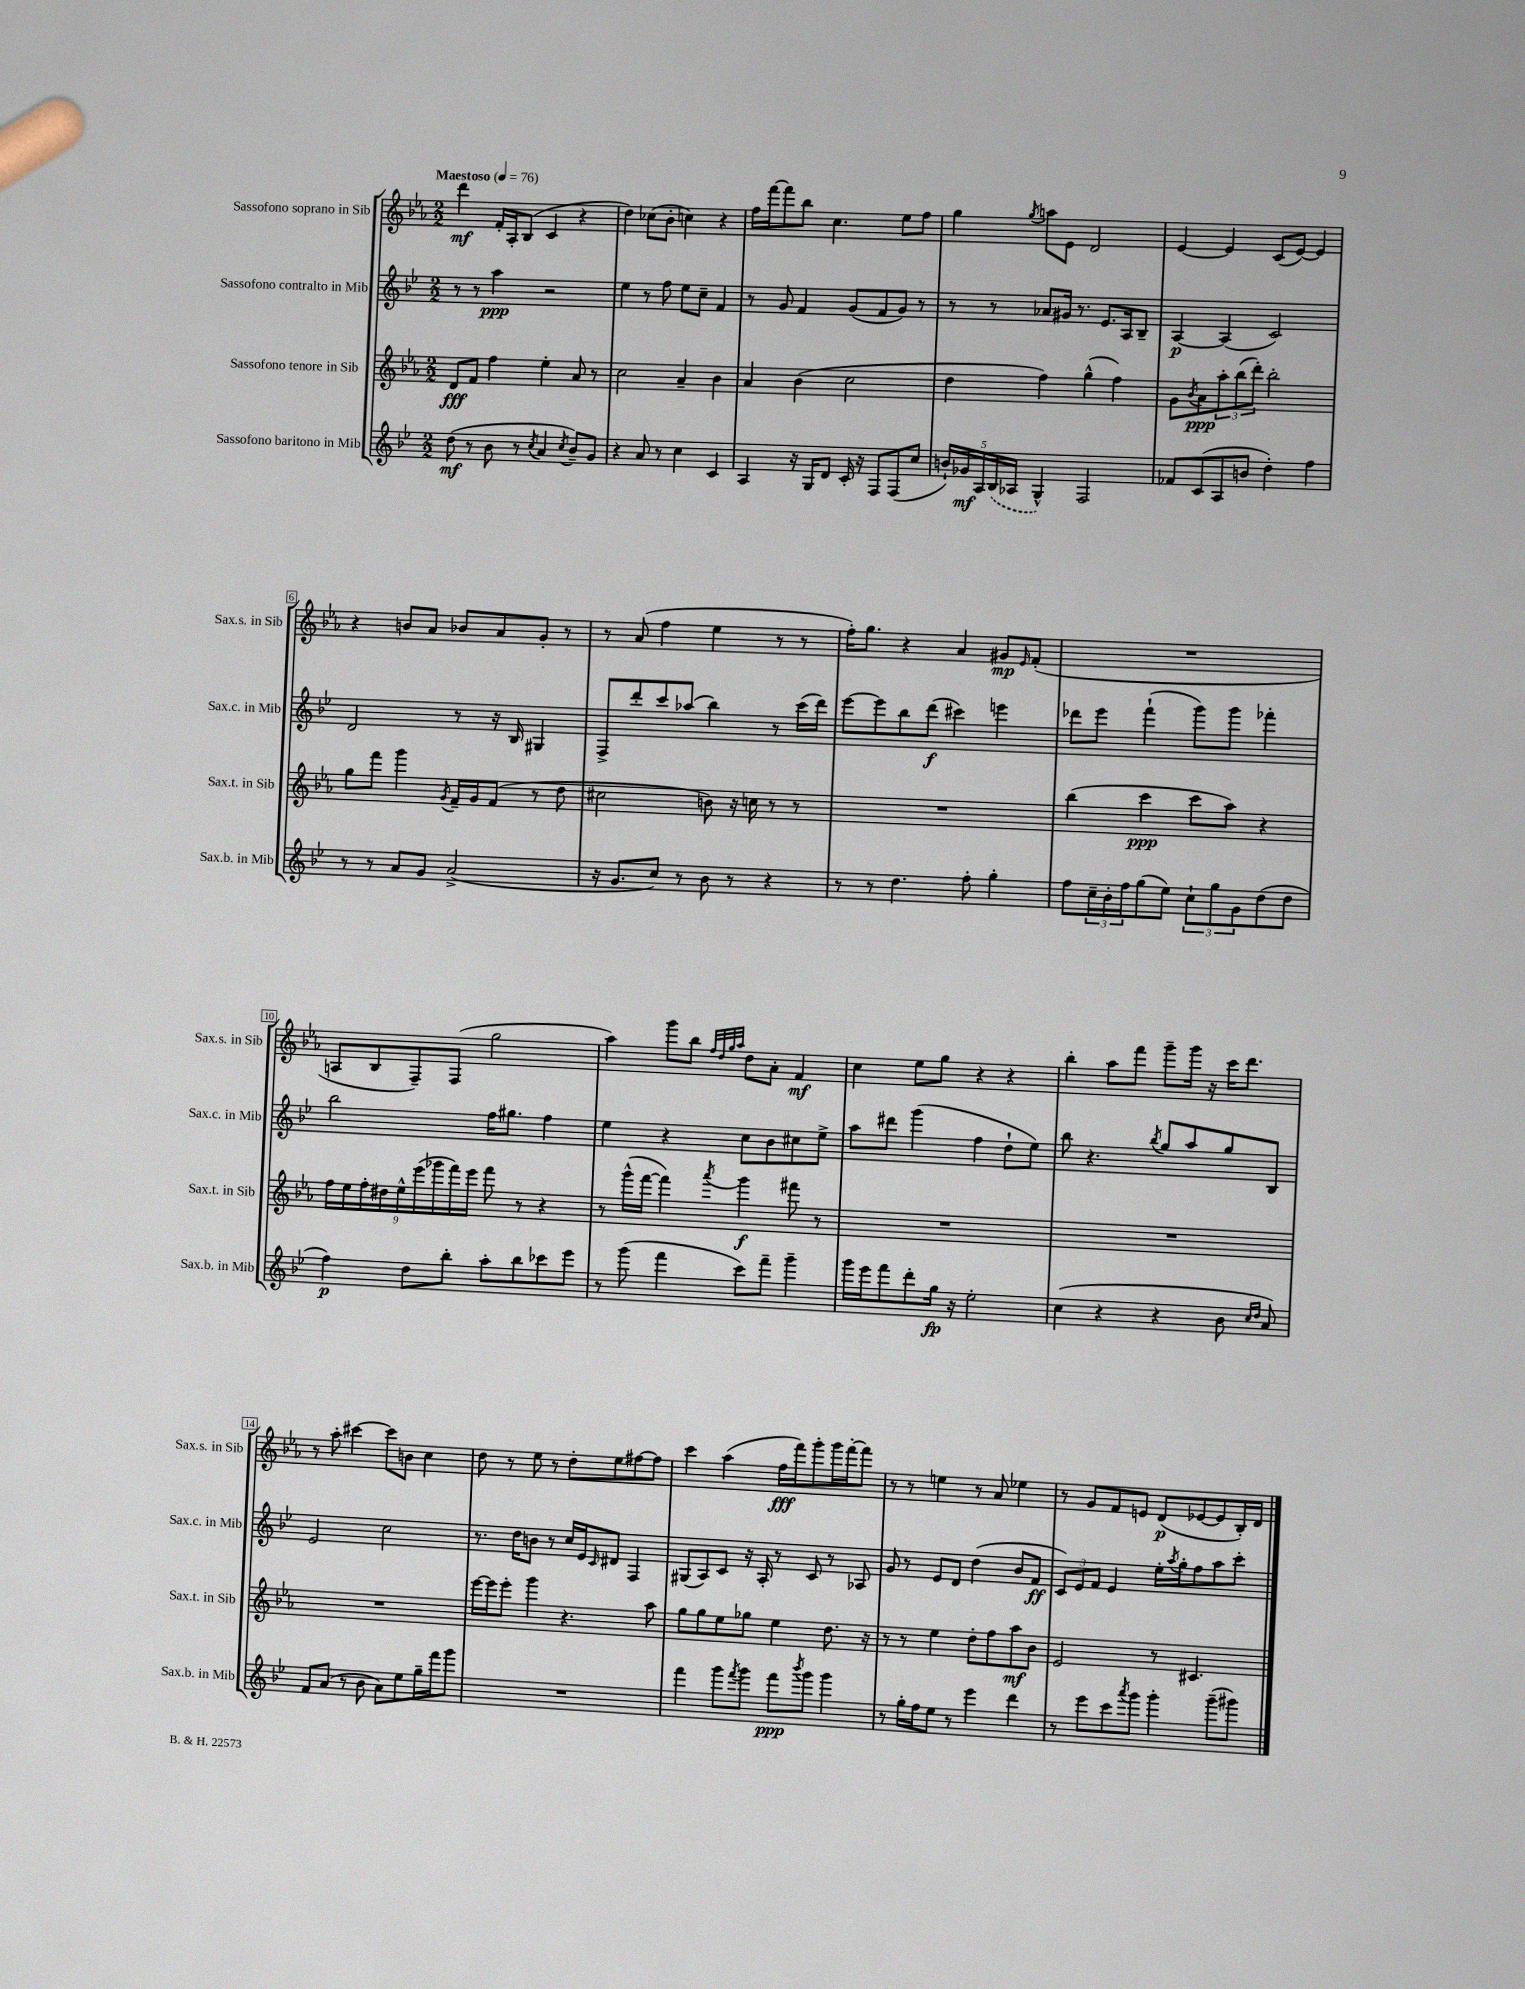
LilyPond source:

<<
\new StaffGroup <<
\new Staff = "s0" \with { instrumentName = "Sassofono soprano in Sib" shortInstrumentName = "Sax.s. in Sib" } {
    \clef treble \key ees \major \numericTimeSignature \time 2/2 \tempo "Maestoso" 4 = 76
    d'''4\mf f'16-. aes16-. bes8( c'4 r4 |
    d''4) ces''8( bes'8-. c''4) r4 |
    f''16 f'''16~ f'''8 bes''8 c''4. ees''8 f''8 |
    g''4 \acciaccatura { g''8 } a''8 ees'8 d'2 |
    ees'4~ ees'4 c'8( ees'8~) ees'4 |
    r4 b'8 aes'8 bes'8 aes'8 g'8-. r8 |
    r8 aes'8( f''4 ees''4 r8 r8 |
    f''16-.) g''8. r4 aes'4 gis'8\mp \grace { ees'16 } f'8-.( |
    R1 |
    a8 bes8 f8--) f8( g''2 |
    aes''4) g'''8 bes''8 \grace { f''32 d''32 g''32 aes''32 } d''8 aes'8-. f'4\mf |
    c''4 ees''8 g''8 r4 r4 |
    bes''4-. aes''8 f'''8 g'''8-- g'''16 r16 c'''16 d'''8. |
    r8 aes''8-. cis'''4~ cis'''8 b'8 c''4 |
    d''8 r8 ees''8 r8 d''8-. ees''8 fis''8~ fis''8 |
    c'''4 aes''4( f''16\fff f'''16) g'''8-. g'''16 f'''16~-. f'''8 |
    r8 r8 e''4 r8 aes'8 ees''4 |
    r8 g'8 f'8 e'8 d'8\p( ees'8~ ees'8 bes16-.) d'16 \bar "|." |
}
\new Staff = "s1" \with { instrumentName = "Sassofono contralto in Mib" shortInstrumentName = "Sax.c. in Mib" } {
    \clef treble \key bes \major \numericTimeSignature \time 2/2
    r8 r8 a''4\ppp r2 |
    ees''4 r8 f''8 ees''8 c''8-- f'4 |
    r8 g'8 f'4 g'8( f'8 g'8) r8 |
    r8 r8 aes'8 gis'16 r8. ees'8. a16 bes8-- |
    a4~\p a4( c'2) |
    d'2 r8 r16 bes16 gis4 |
    f8-> d'''8-. c'''8 aes''8( bes''4) r8 c'''16( d'''16) |
    ees'''8~ ees'''8 bes''8 d'''8\f( cis'''4) e'''4 |
    des'''8 ees'''8 f'''4-!( g'''8) g'''8 fes'''4-. |
    bes''2 f''16 gis''8. f''4 |
    ees''4 r4 c''8 bes'8 cis''8 ees''8-> |
    a''8 dis'''8 g'''4( f''4 d''8-! ees''8) |
    bes''8 r4. \acciaccatura { bes''8 } g''8 a''8 g''8 bes8 |
    ees'2 c''2 |
    r8. d''16 b'8 r8 c''16 ees'16 \grace { c'16 } dis'8 f4 |
    gis8( a8) c'8 r16 a16-. r8 c'8 r8 aes8 |
    g'8 r8 ees'8 d'8 d''4( bes'8 f'8\ff |
    \tuplet 3/2 { c'8) ees'8 f'8 } ees'4 ees''16-. \acciaccatura { a''8 } g''16-. f''8 a''8 c'''8-. \bar "|." |
}
\new Staff = "s2" \with { instrumentName = "Sassofono tenore in Sib" shortInstrumentName = "Sax.t. in Sib" } {
    \clef treble \key ees \major \numericTimeSignature \time 2/2
    d'8\fff f'8 f''4 ees''4-. aes'8 r8 |
    c''2 aes'4-- bes'4 |
    aes'4 bes'4( c''2 |
    d''4 f''4) g''4-^( f''4) |
    g'8 \acciaccatura { bes'8 } aes'8\ppp \tuplet 3/2 { aes''8-. bes''8( d'''8-.) } bes''2-. |
    g''8 f'''8 g'''4 \acciaccatura { g'8 } f'16-- g'16 f'8( r8 d''8 |
    cis''2 b'8) r16 c''16 r8 r8 |
    R1 |
    bes''4( c'''4\ppp c'''8 aes''8) r4 |
    \tuplet 9/8 { f''16 ees''16 f''16-. dis''16 ees''16-^ ees'''16( ges'''16 f'''16) ees'''16 } f'''8 r8 r4 |
    r8 g'''16-^( f'''16~ f'''4) \acciaccatura { aes'''8 } g'''4\f fis'''8 r8 |
    R1 |
    R1 |
    R1 |
    ees'''16~ ees'''16 ees'''8-. g'''4 r4. aes''8 |
    g''8 g''8 ees''8 ges''8 ees''4 d''8. r16 |
    r8 r8 ees''4 d''8-. f''8 aes''8\mf bes'8 |
    ees'2 r8 cis'4. \bar "|." |
}
\new Staff = "s3" \with { instrumentName = "Sassofono baritono in Mib" shortInstrumentName = "Sax.b. in Mib" } {
    \clef treble \key bes \major \numericTimeSignature \time 2/2
    d''8\mf( r8 bes'8 r8 \acciaccatura { c''8 } a'4 \acciaccatura { c''8 } bes'8--) g'8 |
    r4 a'8 r8 c''4 c'4 |
    a4 r16 g16 d'8 c'16-. r16 f8 f8( c''8 |
    \tuplet 5/4 { b'16-!) ges'16\mf a16 \once \slurDashed bes16( aes16 } g4-^) f2 |
    fes'8 c'8( a8 b'8 d''4-.) f''4 |
    r8 r8 a'8 g'8 a'2->( |
    r16 g'8. c''8) r8 bes'8 r8 r4 |
    r8 r8 d''4. f''8-. g''4-. |
    f''8 \tuplet 3/2 { c''16-- bes'16-. f''16 } g''8( ees''8) \tuplet 3/2 { c''8-! g''8 g'8 } d''8( d''8 |
    f''4\p) d''8 bes''8-. a''8-. bes''8 ces'''8 ees'''8 |
    r8 g'''8( f'''4 c'''8) f'''8-- g'''4-- |
    g'''16 ees'''16 f'''8 d'''8-. g''16\fp r16 ees''2-. |
    c''4( r4 r4 bes'8 \grace { c''16 d''16 } a'8) |
    f'8 a'8( r8 bes'8 a'8) ees''8 g''16-- f'''16 g'''8 |
    R1 |
    f'''4 g'''8 \acciaccatura { f'''8 } g'''8 f'''8\ppp \acciaccatura { bes'''8 } g'''8 g'''4 |
    r8 g''16-. f''16 ees''8 r8 ees'''4 d'''4 |
    r8 ees'''8 c'''8 \acciaccatura { a'''8 } g'''8 g'''4-. g'''8--( gis'''8) \bar "|." |
}
>>
>>
\layout { \context { \Score \override BarNumber.stencil = #(make-stencil-boxer 0.1 0.3 ly:text-interface::print) } }
